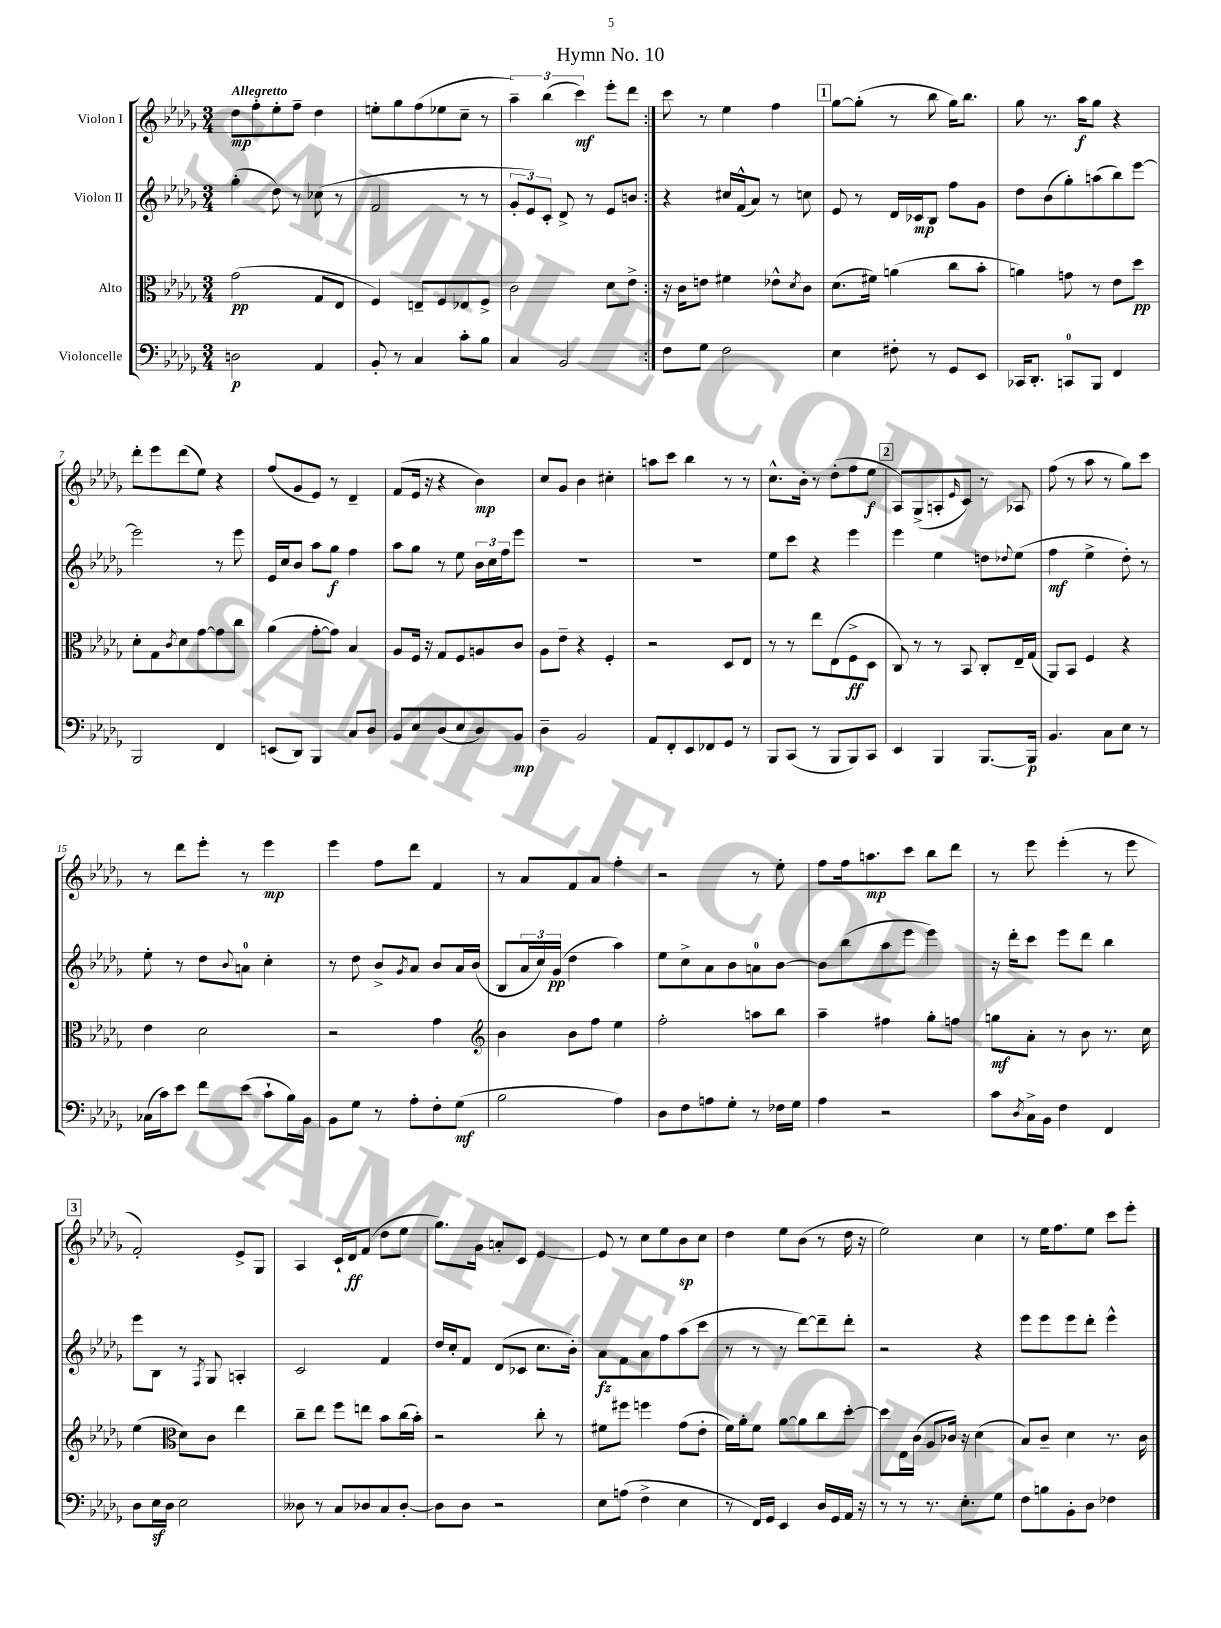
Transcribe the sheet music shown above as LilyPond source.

\header { title = "Hymn No. 10" }
<<
\new StaffGroup <<
\new Staff = "s0" \with { instrumentName = "Violon I" } {
    \clef treble \key des \major \numericTimeSignature \time 3/4 \tempo "Allegretto"
    \repeat volta 2 { des''8\mp f''8-. ees''8-. f''8-- des''4 |
    e''8-. ges''8 f''8( ees''8 c''8-- r8 |
    \tuplet 3/2 { aes''4--) bes''4( c'''4\mf) } ees'''8-. des'''8 | }
    c'''8 r8 ees''4 f''4 |
    \mark \markup { \box "1" } ges''8~ ges''8-.( r8 bes''8 ges''16) bes''8. |
    ges''8 r8. aes''16\f ges''8 r4 |
    des'''8-. ees'''8 des'''8( ees''8) r4 |
    f''8( ges'8 ees'8) r8 des'4-- |
    f'8( ees'16 r16 r4 bes'4\mp) |
    c''8 ges'8 bes'4 cis''4-. |
    a''8 c'''8 bes''4 r8 r8 |
    c''8.-^ bes'16-. r8 des''8-.( f''8 ees''8\f |
    \mark \markup { \box "2" } aes8) ges8->( a8-. \grace { ees'16 } c'8) r8 aes8 |
    f''8( r8 aes''8 r8 ges''8) c'''8 |
    r8 des'''8 ees'''8-. r8 ees'''4\mp |
    ees'''4 f''8 des'''8 f'4 |
    r8 aes'8 f'8 aes'8 f''4-. |
    r2 r8 ees''8-. |
    f''8 f''16 a''8.\mp c'''8 bes''8 des'''8 |
    r8 ees'''8 ees'''4-.( r8 ees'''8 |
    \mark \markup { \box "3" } f'2-.) ees'8-> ges8 |
    aes4 c'16-! des'16\ff f'8( des''8 ees''8 |
    ges''8.) ges'16 a'8-. c'8 ees'4~ |
    ees'8 r8 c''8 ees''8 bes'8\sp c''8 |
    des''4 ees''8 bes'8( r8 des''16 r16 |
    ees''2) c''4 |
    r8 ees''16 f''8. ees''8 c'''8 ees'''8-. \bar "|." |
}
\new Staff = "s1" \with { instrumentName = "Violon II" } {
    \clef treble \key des \major \numericTimeSignature \time 3/4
    \repeat volta 2 { ges''4-.( des''8) r8 ces''8( r8 |
    f'2 r8 r8 |
    \tuplet 3/2 { ges'8-. ees'8) c'8-. } des'8-> r8 ees'8 b'8 | }
    r4 cis''16 f'16-^( aes'8) r8 c''8 |
    \mark \markup { \box "1" } ees'8 r8 des'16 ces'16\mp bes8 f''8 ges'8 |
    des''8 bes'8( ges''8-.) a''8( bes''8) ees'''8~ |
    ees'''2 r8 ees'''8 |
    ees'16 c''16 bes'8 aes''8 ges''8\f f''4 |
    aes''8 ges''8 r8 ees''8 \tuplet 3/2 { bes'16 c''16 f''16 } ees'''8 |
    R2. |
    R2. |
    ees''8 c'''8 r4 ees'''4 |
    \mark \markup { \box "2" } ees'''4 ees''4 d''8 \appoggiatura { des''8 } ees''8( |
    f''4\mf ees''4-> des''8-.) r8 |
    ees''8-. r8 des''8 \appoggiatura { bes'8 } a'8-0 c''4-. |
    r8 des''8 bes'8-> \acciaccatura { ges'8 } aes'8 bes'8 aes'16 bes'16( |
    bes8 \tuplet 3/2 { aes'16 c''16) ges'16\pp( } des''4 aes''4) |
    ees''8 c''8-> aes'8 bes'8 a'8-0 bes'8~ |
    bes'8 bes''8( aes''8 ees'''8 ees'''4) |
    r16 des'''16-. c'''8 ees'''8 des'''8 bes''4 |
    \mark \markup { \box "3" } ees'''8 bes8 r8 \acciaccatura { f8 } ges8 a4-. |
    c'2 f'4 |
    des''16 c''16-. f'8 des'8( ces'8 c''8. bes'16-.) |
    aes'8\fz f'8 aes'8 f''8 aes''8( c'''8 |
    r8 r8 r8 des'''8~) des'''8-- des'''8-. |
    r2 r4 |
    ees'''8 ees'''8 ees'''8 des'''8-. ees'''4-^ \bar "|." |
}
\new Staff = "s2" \with { instrumentName = "Alto" } {
    \clef alto \key des \major \numericTimeSignature \time 3/4
    \repeat volta 2 { ges'2\pp( ges8 ees8 |
    f4) e8-- f8 ees8 f8-> |
    c'2 des'8 ees'8-> | }
    r16 c'16 e'8 fis'4 ees'8-^ \acciaccatura { des'8 } c'8 |
    \mark \markup { \box "1" } des'8.( fis'16) a'4( c''8 bes'8-. |
    a'4) g'8 r8 ees'8 des''8\pp |
    des'8-. ges8 \acciaccatura { c'8 } des'8 ges'8~ ges'8 c''8 |
    aes'4( ges'8~-. ges'8) bes4 |
    aes8 f16 r16 ges8 f8 a8 c'8 |
    aes8 ees'8-- r4 f4-. |
    r2 des8 ees8 |
    r8 r8 ees''8 ees8( f8->\ff des8 |
    \mark \markup { \box "2" } c8) r8 r8 bes,8 c8-. ees16-- ges16( |
    aes,8) bes,8 f4 r4 |
    ees'4 des'2 |
    r2 ges'4 |
    \clef treble bes'4 bes'8 f''8 ees''4 |
    f''2-. a''8 bes''8 |
    aes''4-- fis''4 ges''8-. f''8 |
    g''8\mf aes'8-. r8 bes'8 r8. c''16 |
    \mark \markup { \box "3" } ees''4( \clef alto des'8) c'8 ees''4 |
    c''8-- ees''8 f''8 e''8 bes'8 c''16( bes'16-.) |
    r2 c''8-. r8 |
    fis'8 fis''8 f''4 ges'8( ees'8-. |
    f'16) aes'16-. f'8 aes'8~ aes'8 c''8 des''8~-. |
    des''8 ees16 c'16( aes8 ces'16) r16 des'4( |
    bes8) c'8-- des'4 r8. c'16 \bar "|." |
}
\new Staff = "s3" \with { instrumentName = "Violoncelle" } {
    \clef bass \key des \major \numericTimeSignature \time 3/4
    \repeat volta 2 { d2\p aes,4 |
    bes,8-. r8 c4 c'8-. bes8 |
    c4 bes,2 | }
    f8 ges8 f2 |
    \mark \markup { \box "1" } ees4 fis8-. r8 ges,8 ees,8 |
    ces,16 des,8.-. c,8-0 bes,,8 f,4 |
    bes,,2 f,4 |
    e,8( des,8) bes,,4 c8 des8 |
    bes,8 ees8 des8( ees8 des8) bes,8\mp |
    des4-- bes,2 |
    aes,8 f,8-. ees,8 fes,8 ges,8 r8 |
    bes,,8 c,8( r8 bes,,8 bes,,8) c,8 |
    \mark \markup { \box "2" } ees,4 bes,,4 bes,,8.~ bes,,16\p |
    bes,4. c8 ees8 r8 |
    ces16( c'16) ees'8 f'8 ees'8( c'8-! bes16) bes,16 |
    bes,8 ges8 r8 aes8-. f8-. ges8\mf( |
    bes2 aes4) |
    des8 f8 a8 ges8-. r8 fes16 ges16 |
    aes4 r2 |
    c'8 \acciaccatura { des8 } c16-> bes,16 f4 f,4 |
    \mark \markup { \box "3" } des8 ees16\sf des16 ees2 |
    deses8 r8 c8 des8 c8 des8~-. |
    des8 des8 r2 |
    ees8 a8( f4-> ees4 |
    r8 f,16) ges,16 ees,4 des16 ges,16 aes,16 r16 |
    r8 r8 r8. ees8.-. ges8 |
    f8 b8 bes,8-. des8 fes4 \bar "|." |
}
>>
>>
